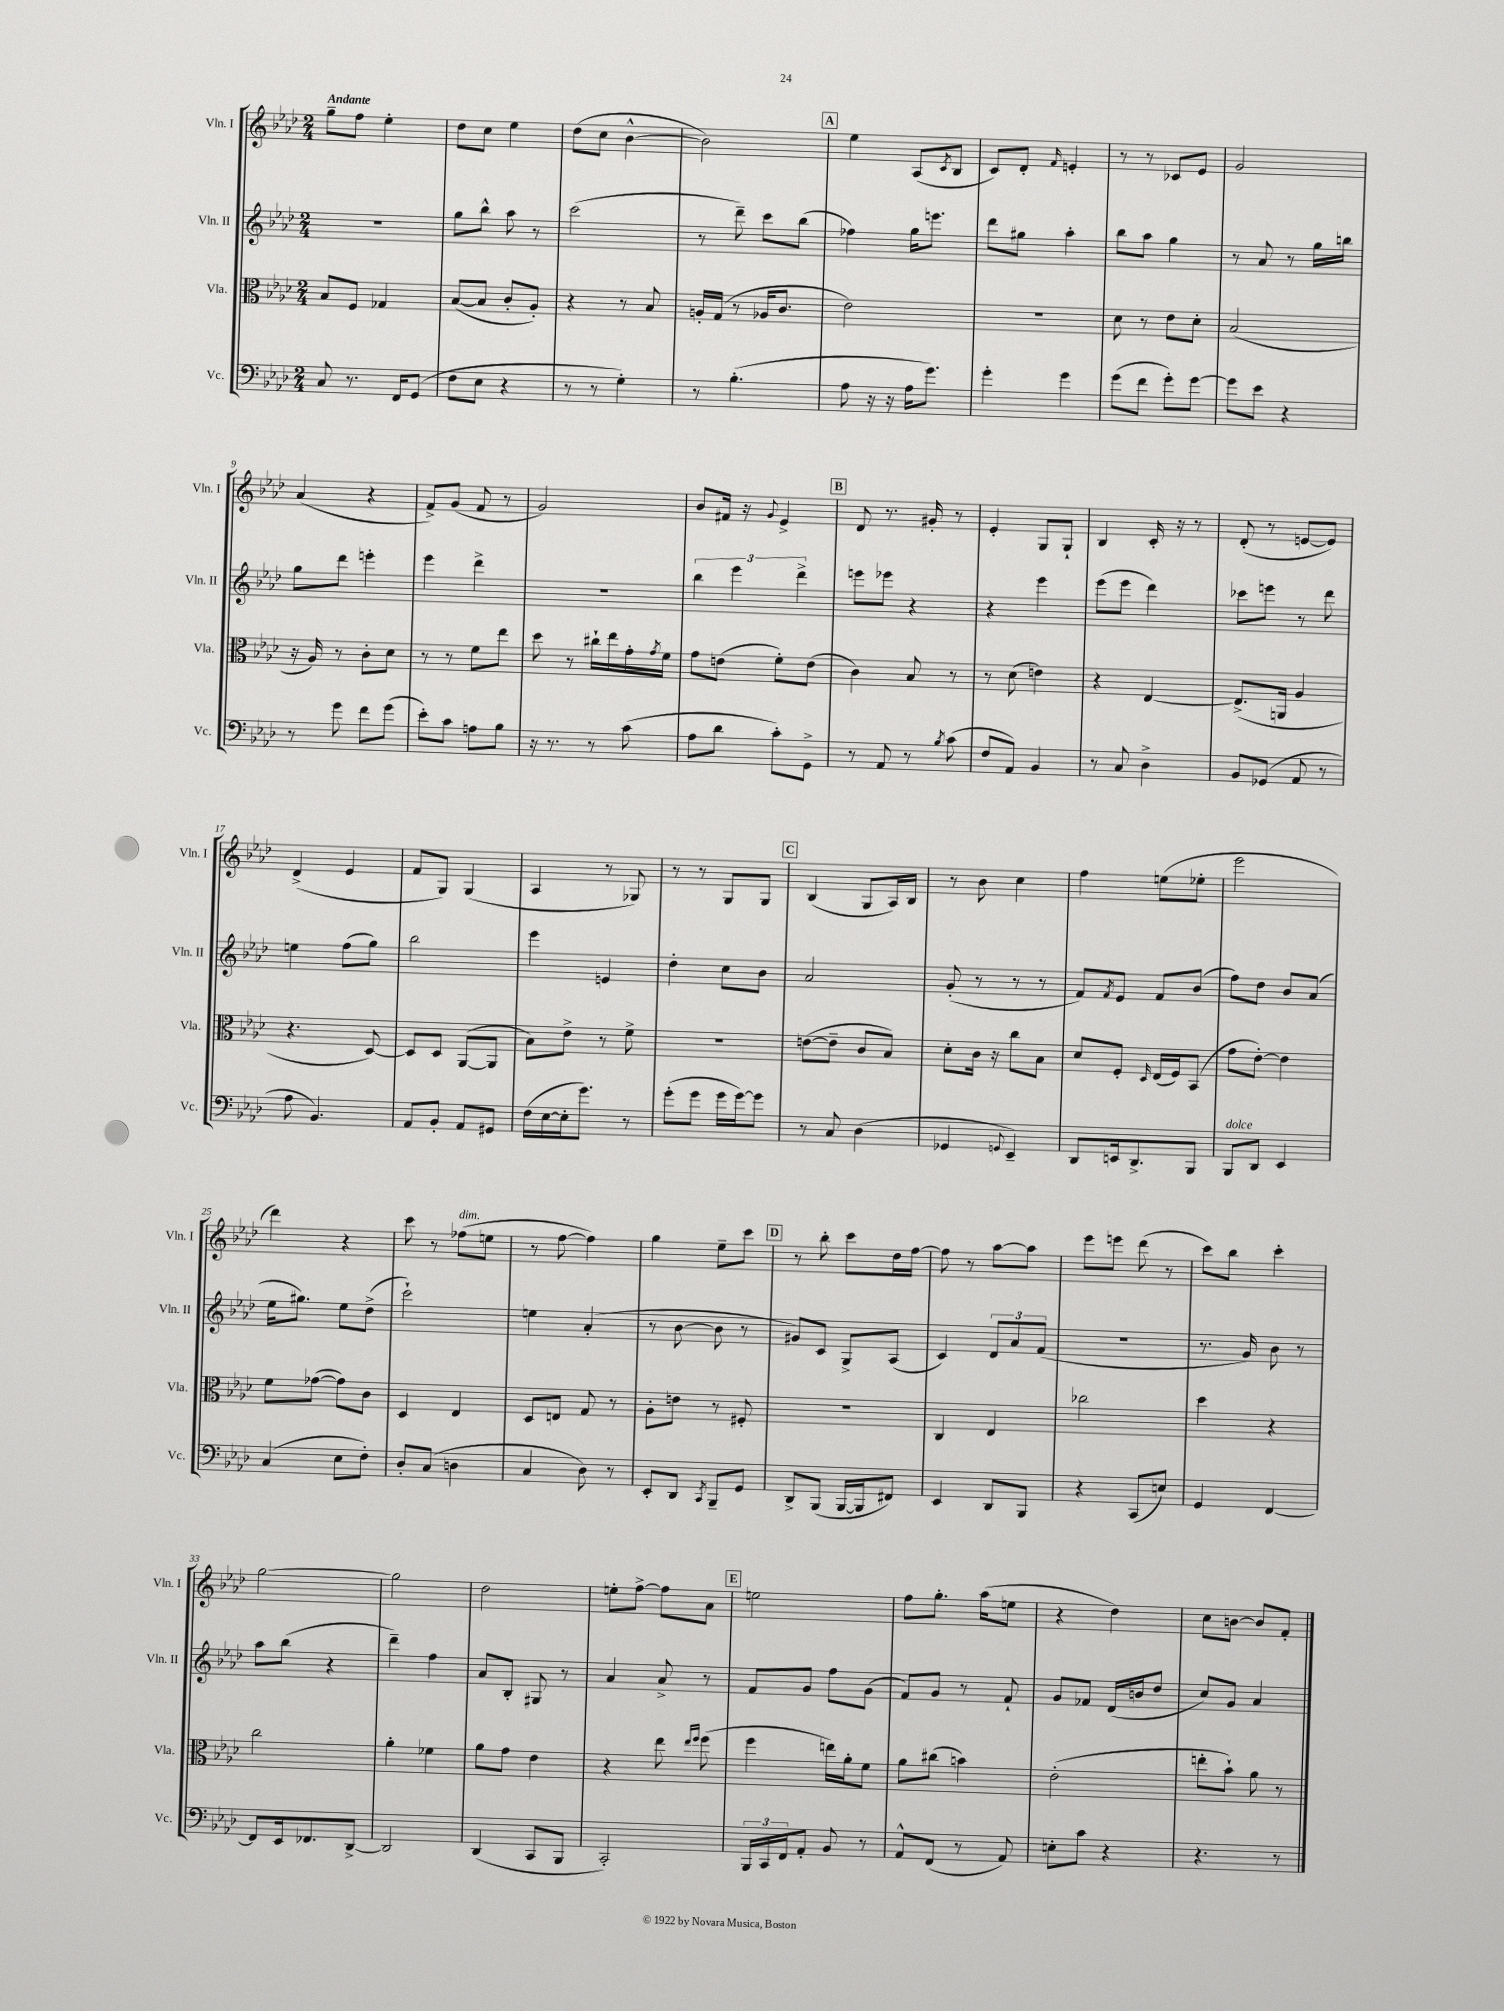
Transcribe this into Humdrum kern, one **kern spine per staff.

**kern	**kern	**kern	**kern
*part4	*part3	*part2	*part1
*staff4	*staff3	*staff2	*staff1
*I"Vc.	*I"Vla.	*I"Vln. II	*I"Vln. I
*I'Vc.	*I'Vla.	*I'Vln. II	*I'Vln. I
*clefF4	*clefC3	*clefG2	*clefG2
*k[b-e-a-d-]	*k[b-e-a-d-]	*k[b-e-a-d-]	*k[b-e-a-d-]
*M2/4	*M2/4	*M2/4	*M2/4
=1	=1	=1	=1
!	!	!	!LO:TX:a:B:t=Andante
8C/	8B-/L	2r	8gg~\L
8.r	8F/J	.	8ff\J
.	4G-X/	.	4ee-'\
16FF/KL	.	.	.
(8GG/J	.	.	.
=2	=2	=2	=2
8F\L	([8B-/L	8gg\L	8dd-\L
8E-\J	8B-/J]	8bb-^^\J	8cc\J
4r	8c'/L	8aa-\	4ee-\
.	8A-'/J)	8r	.
=3	=3	=3	=3
8r	4r	(2ccc\	(8dd-\L
8r	.	.	8cc\J
4G'\)	8r	.	[4b-^^\
.	8B-/	.	.
=4	=4	=4	=4
8r	16An'/LL	8r	2b-\])
.	(16G/JJ	.	.
(4.B-'\	8r	8ddd-~\)	.
.	16A-X/KL	8ccc\L	.
.	8.c/J	.	.
.	.	(8bb-\J	.
!!LO:REH:place=s1:t=A
=5	=5	=5	=5
8A-\	2e-\)	4ff-X\)	4ee-\
16r	.	.	.
16r	.	.	.
16A-\KL	.	16gg\KL	(8A-/L
8.g\J)	.	8.eeen\J	.
.	.	.	8qc/
.	.	.	8B-/J
=6	=6	=6	=6
4g'\	2r	8ddd-\L	8c/L)
.	.	8gg#X\J	8d-'/J
.	.	.	16qqf/
4g\	.	4aa-'\	4en'/
=7	=7	=7	=7
(8g\L	8d-\	8bb-\L	8r
8f\J	8r	8aa-\J	8r
8g'\L)	8e-\L	4gg\	8c-X/L
[8g\J	8d-'\J	.	8e-/J
=8	=8	=8	=8
8g\L]	(2B-/	8r	2g/
8e-\J	.	8a-/	.
4r	.	8r	.
.	.	16gg\LL	.
.	.	16bbn\JJ	.
!!LO:LB:g=z
=9	=9	=9	=9
8r	16r	8gg\L	(4a-/
.	16A-/)	.	.
8g\	8r	8ddd-\J	.
8f\L	8c'\L	4eeen'\	4r
(8g\J	8d-\J	.	.
=10	=10	=10	=10
8e-'\L)	8r	4eee-\	8f^/L)
8c\J	8r	.	(8g/J
8An\L	8f\L	4ddd-^\	8f/
8B-\J	8ee-\J	.	8r
=11	=11	=11	=11
16r	8dd-\	2r	2g/)
8.r	.	.	.
.	8r	.	.
8r	16cc#X`\LL	.	.
.	16ee-\	.	.
(8c\	16g'\	.	.
.	8qg/	.	.
.	16f\JJ	.	.
=12	=12	=12	=12
8A-\L	8g\L	6bb-\	8b-/L
8d-\J	(8en\J	.	16f#X/Jk
.	.	6eee-\	.
.	.	.	16r
.	.	.	8qqg/
8c'\L)	8f'\L)	.	4e-^/
.	.	6ddd-^\	.
8GG^\J	(8e\J	.	.
!!LO:REH:place=s1:t=B
=13	=13	=13	=13
8r	4c\)	8eeen\L	8d-/
8AA-/	.	8eee-X\J	8.r
8r	8B-/	4r	.
.	.	.	16g#X'/
8qB-/	.	.	.
(8c\	8r	.	8r
=14	=14	=14	=14
8F/L	8r	4r	4e-'/
8AA-/J)	(8d-\	.	.
4BB-/	4en\)	4eee-\	8G/L
.	.	.	8G`/J
=15	=15	=15	=15
8r	4r	(8eee-\L	4B-/
8C/	.	8eee-\J	.
4D-^\	[4E-/	4ddd-\)	16c'/
.	.	.	16r
.	.	.	8r
=16	=16	=16	=16
8BB-/L	(8.E-^/L]	8ccc-X\L	(8d-'/
(8GG-X/J	.	8eeen\J	8r
.	16AAn/Jk	.	.
8AA-/	4A-/	8r	[8en/L
8r	.	8ddd-\	8e/J])
!!LO:LB:g=z
=17	=17	=17	=17
8A-\	4.r	4een\	(4d-^/
4.BB-/)	.	.	.
.	.	(8ff\L	4e-/
.	[8D-/)	8gg\J)	.
=18	=18	=18	=18
8AA-/L	8D-/L]	2bb-\	8f/L
8BB-'/J	8D-/J	.	8G/J)
8AA-/L	([8AA-/L	.	(4G/
8GG#X/J	8AA-/J]	.	.
=19	=19	=19	=19
(16F\LL	8B-\L)	4eee-\	4A-/
[16E-\	.	.	.
16E-'\J]	8e-^\J	.	.
8.g\J)	.	.	.
.	8r	4en/	8r
8r	8f^\	.	8G-X/)
=20	=20	=20	=20
(8g'\L	2r	4dd-'\	8r
8g\J	.	.	8r
16g\LL	.	8cc\L	8G/L
[16g\J)	.	.	.
8g\J]	.	8b-\J	8G/J
!!LO:REH:place=s1:t=C
=21	=21	=21	=21
8r	([8en\L	2a-/	(4B-/
8C/	8e~\J]	.	.
(4D-\	8c/L	.	8G/L
.	8B-/J)	.	16A-/L)
.	.	.	16B-/JJ
=22	=22	=22	=22
4GG-X/	8d-'\L	(8g'/	8r
.	16c\Jk	8r	8b-\
.	16r	.	.
8qqGGn/	.	.	.
4EE-~/)	8cc\L	8r	4cc\
.	8B-\J	8r	.
=23	=23	=23	=23
8DD-/L	8d-/L	8f/L)	4ff\
.	.	8qf/	.
16EEn/k	8F'/J	8e-/J	.
8.DD-^/	.	.	.
.	16qqD-/	.	.
.	(16E-/LL	8f/L	(8een\L
.	16F/J)	.	.
8BBB-/J	(8BB-/J	(8b-/J	8ee-X'\J
=24	=24	=24	=24
!LO:TX:a:i:t=dolce	!	!	!
8BBB-/L	8g\L	8ff\L)	2eee-\
8DD-/J	[8e-'\J)	8dd-\J	.
4EE-/	4e-\]	8b-/L	.
.	.	(8a-/J	.
!!LO:LB:g=z
=25	=25	=25	=25
(4C/	8f\L	16ee-\KL	4ddd-\)
.	.	8.gg#X\J)	.
.	([8g-X\J	.	.
8E-\L	8g-\L])	8ee-\L	4r
8F'\J)	8c\J	(8dd-^\J	.
=26	=26	=26	=26
8D-'/L	4D-/	2ccc`\)	8ccc\
(8C/J	.	.	8r
!	!	!	!LO:TX:a:i:t=dim.
4Dn\	4E-/	.	(8ff-X\L
.	.	.	8een\J
=27	=27	=27	=27
4C/	8D-/L	4een\	8r
.	8En/J	.	[8ff\
8D-\)	8G/	(4a-'/	4ff\])
8r	8r	.	.
=28	=28	=28	=28
8EE-'/L	8A-'\L	8r	4gg\
8DD-/J	8en\J	[8b-\	.
8qCC/	.	.	.
8BBB-~/L	8r	8b-\]	8ee-~\L
8GG/J	8F#X'/	8r	8ccc\J
!!LO:REH:place=s1:t=D
=29	=29	=29	=29
8DD-^/L	2r	8g#X/L)	8r
(8BBB-/J	.	8c/J	8bb-'\
[16BBB-/LL	.	8G^/L	8ccc\L
16BBB-/J]	.	.	.
8FF#X/J)	.	(8A-/J	16dd-\L
.	.	.	[16ff\JJ
=30	=30	=30	=30
4EE-/	4C/	4c/)	8ff\]
.	.	.	8r
8DD-/L	4E-/	12d-/L	[8aa-\L
.	.	12a-/	.
8BBB-/J	.	.	8aa-\J]
.	.	(12f/J	.
=31	=31	=31	=31
4r	2cc-X\	2r	8eee-\L
.	.	.	8eeen\J
(8CC/L	.	.	(8ddd-\
8En/J)	.	.	8r
=32	=32	=32	=32
4GG/	4dd-\	8.r	8ccc\L)
.	.	.	8bb-\J
.	.	16g/)	.
[4FF/	4r	8b-\	4ccc'\
.	.	8r	.
!!LO:LB:g=z
=33	=33	=33	=33
8FF/L]	2cc\	8aa-\L	[2gg\
16EE-/k	.	(8bb-\J	.
8.FF-X/	.	.	.
.	.	4r	.
[8DD-^/J	.	.	.
=34	=34	=34	=34
2DD-/]	4a-'\	4ddd-~\)	2gg\]
.	4f-X\	4ff\	.
=35	=35	=35	=35
(4DD-/	8a-\L	8a-/L	2dd-\
.	8g\J	8B-'/J	.
8CC/L	4e-\	8G#X/	.
8BBB-/J	.	8r	.
=36	=36	=36	=36
2CC'/)	4r	4a-/	8een'\L
.	.	.	[8ff^\J
.	8ee-\	8a-^/	8ff\L]
.	16qqee-/LL	.	.
.	16qqff/JJ	.	.
.	(8ff\	8r	8a-\J
!!LO:REH:place=s1:t=E
=37	=37	=37	=37
24BBB-/LL	4ff\	8f/L	2een\
24CC/	.	.	.
24FF/J	.	.	.
8AA-'/J	.	8g/J	.
8BB-/	16een\LL)	8ff\L	.
.	16a-'\J	.	.
8r	8f\J	(8g\J	.
=38	=38	=38	=38
8AA-^^/L	8a-\L	8f/L)	8ff\L
(8FF/J	(8cc#X\J	8g/J	8.gg'\J
8r	4bn\)	8r	.
.	.	.	(16aa-\KL
8AA-/)	.	8f`/	8een\J
=39	=39	=39	=39
8En'\L	(2e-'\	8g/L	4r
8c\J	.	8f-X/J	.
4r	.	(16d-/LL	4dd-\)
.	.	16bn/J	.
.	.	8dd-/J	.
=40	=40	=40	=40
4.r	8een'\L	8cc/L)	8cc\L
.	8b-`\J)	8g/J	[8bn\J
.	8a-\	4a-/	8b/L]
8r	8r	.	8f'/J
==	==	==	==
*-	*-	*-	*-
